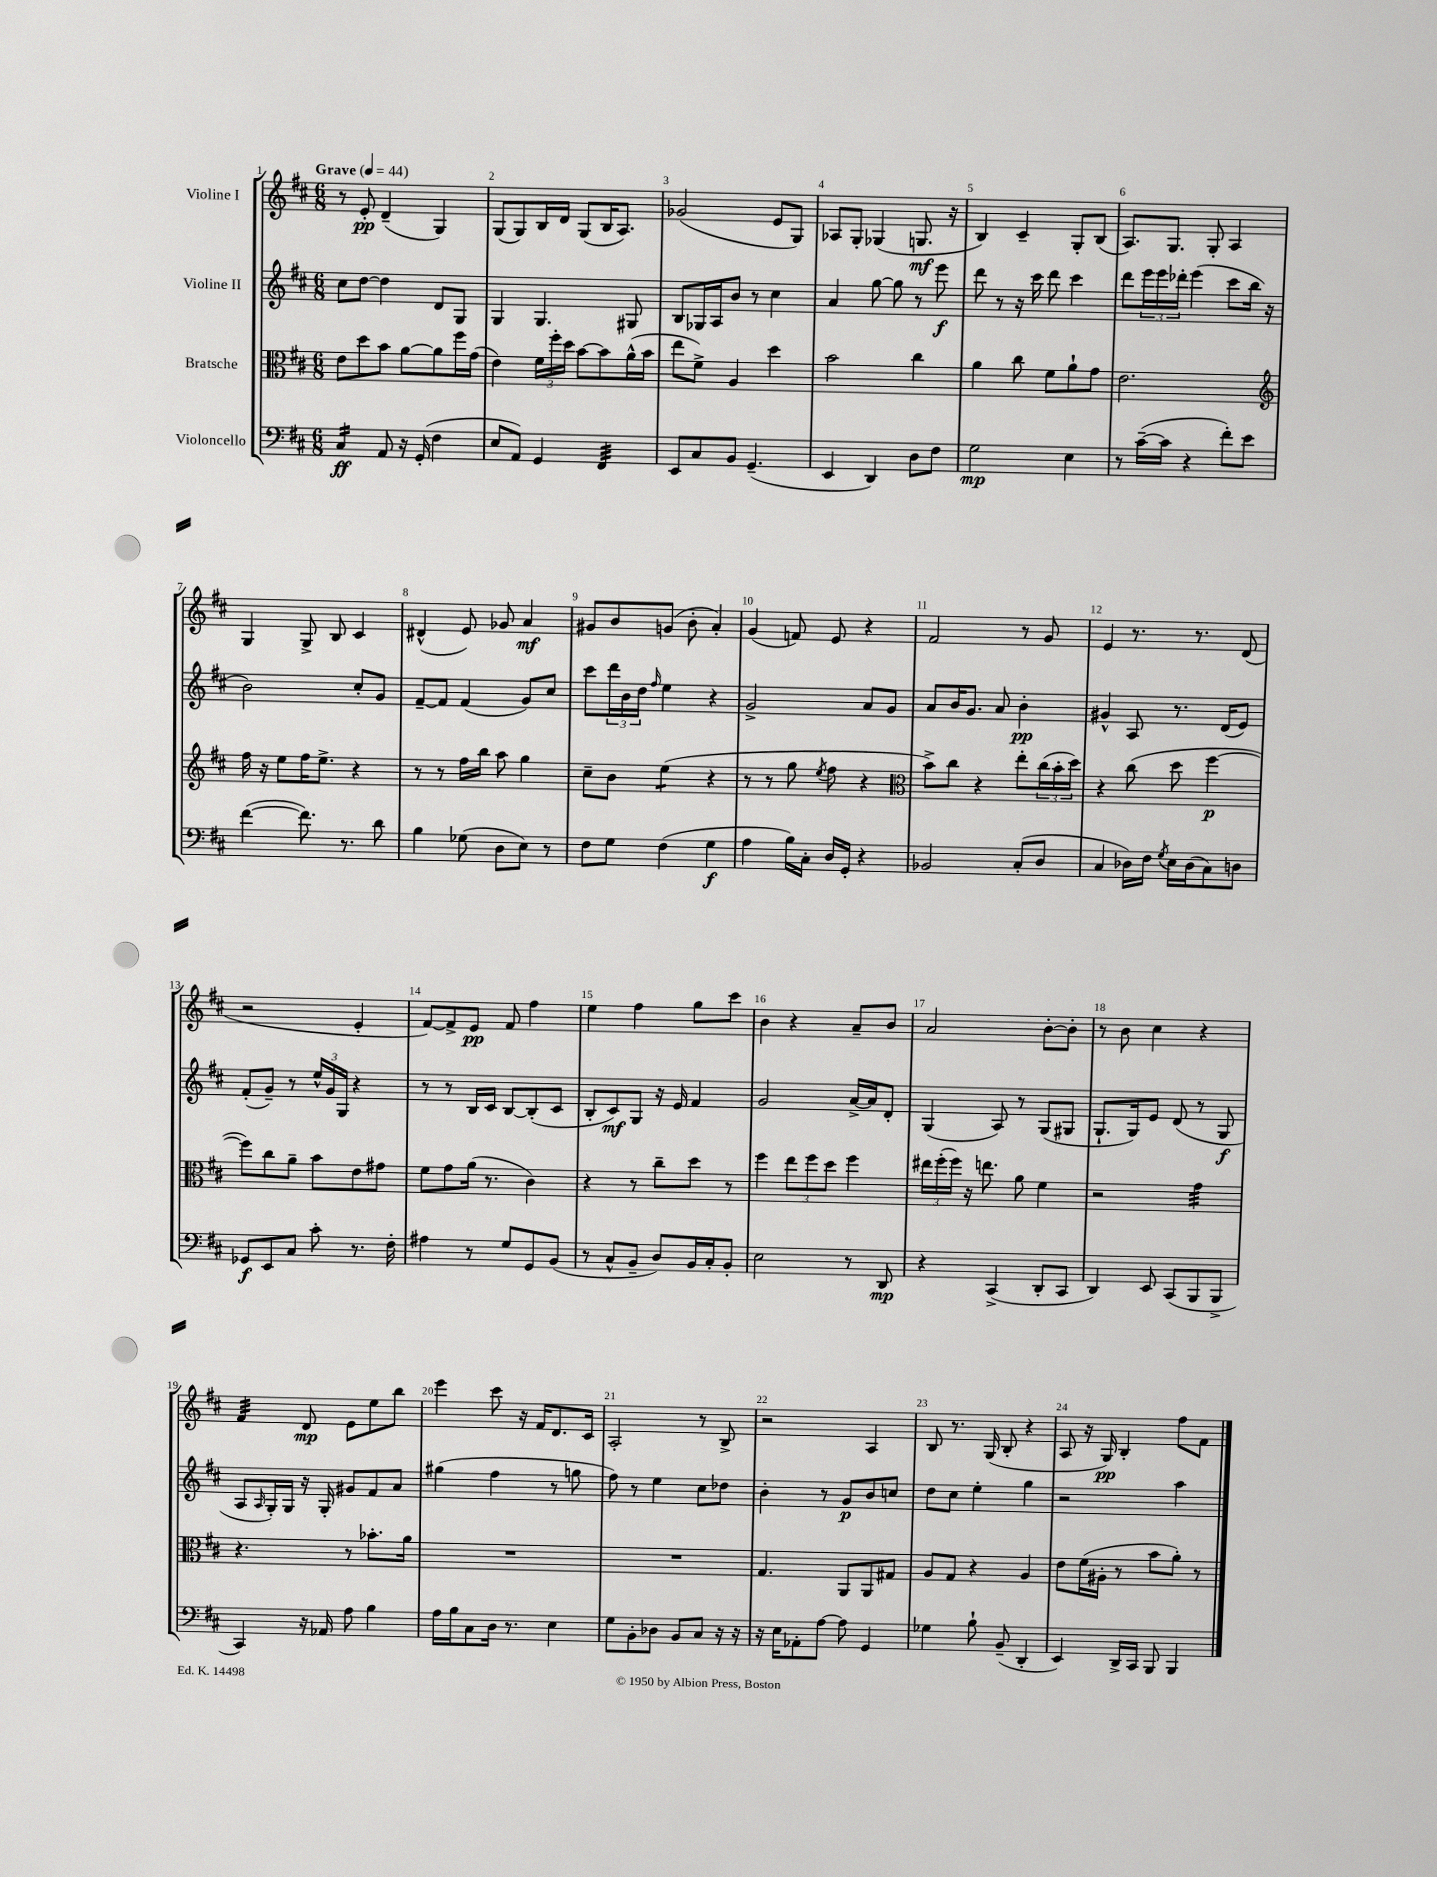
<<
\new StaffGroup <<
\new Staff = "s0" \with { instrumentName = "Violine I" } {
    \clef treble \key d \major \numericTimeSignature \time 6/8 \tempo "Grave" 4 = 44
    r8 e'8-.\pp d'4--( g4) |
    g8( g8) b16 d'16 g8( b16 a8.) |
    ges'2( e'8 g8) |
    aes8 g8-. ges4( g8.\mf r16 |
    b4) cis'4-- g8-. b8( |
    a8.) g8. g8-. a4 |
    g4 g8-> b8 cis'4 |
    dis'4-^( e'8) ges'8 a'4\mf |
    gis'8 b'8 g'8( b'8-. a'4-.) |
    g'4( f'8) e'8 r4 |
    fis'2 r8 g'8 |
    e'4 r8. r8. d'8( |
    r2 e'4-. |
    fis'8~) fis'8-> e'8\pp fis'8 fis''4 |
    e''4 fis''4 g''8 cis'''8 |
    b'4 r4 a'8-- b'8 |
    a'2 b'8~-. b'8-. |
    r8 b'8 cis''4 r4 |
    fis'4:32 d'8\mp e'8 e''8 b''8 |
    e'''4 cis'''8 r16 fis'16 d'8. cis'16 |
    a2-. r8 b8-> |
    r2 a4 |
    b8 r8. g16( b8-. r4 |
    a8 r16 g16\pp) b4-. fis''8 fis'8 \bar "|." |
}
\new Staff = "s1" \with { instrumentName = "Violine II" } {
    \clef treble \key d \major \numericTimeSignature \time 6/8
    cis''8 d''8~ d''4 d'8 g8 |
    g4 g4. gis8 |
    b8 ges16 a16 b'8 r8 cis''4 |
    a'4 g''8~ g''8 r8 e'''8\f |
    d'''8 r8 r16 cis'''16 d'''8 cis'''4 |
    d'''8 \tuplet 3/2 { e'''16 e'''16 des'''16-. } e'''4( cis'''8 b''16 r16 |
    b'2) cis''8-. g'8 |
    fis'8~-- fis'8 fis'4( g'8) cis''8 |
    cis'''8 \tuplet 3/2 { d'''16 b'16 d''16 } \grace { fis''16 } e''4 r4 |
    g'2-> a'8 g'8 |
    a'8 b'16 g'8. a'8 b'4-.\pp |
    gis'4-^ a8 r8. d'16( e'8) |
    fis'8-.( g'8--) r8 \tuplet 3/2 { e''16-^ g'16 g16 } r4 |
    r8 r8 b16 cis'16 b8~ b8-.( cis'8 |
    b8-. cis'8\mf) g8 r16 e'16 fis'4 |
    g'2 a'16~-> a'16 d'8-. |
    g4( a8) r8 g8( gis8 |
    g8.-! g16) e'8 d'8( r8 g8\f |
    a8 \grace { a16 } g16-.) g16 r16 g16-. gis'8 fis'8 a'8 |
    gis''4( fis''4 r8 g''8 |
    fis''8) r8 e''4 cis''8 des''8 |
    b'4-. r8 g'8\p b'8 c''8 |
    d''8 cis''8 e''4-. g''4 |
    r2 a''4 \bar "|." |
}
\new Staff = "s2" \with { instrumentName = "Bratsche" } {
    \clef alto \key d \major \numericTimeSignature \time 6/8
    e'8 d''8 b'8 a'8~ a'8 fis''16 g'16( |
    e'4) \tuplet 3/2 { fis'16 fis''16-. d''16 } b'8~ b'8 a'16-^( b'16 |
    e''8 fis'8->) a4 d''4 |
    b'2 cis''4 |
    a'4 cis''8 fis'8 a'8-! g'8 |
    e'2. |
    \clef treble fis''16 r16 e''8 fis''16 e''8.-> r4 |
    r8 r8 fis''16 b''16 a''8 g''4 |
    cis''8-- b'8 e''4:8( r4 |
    r8 r8 g''8 \acciaccatura { e''8 } fis''8 r4 |
    \clef alto b'8->) cis''8 r4 e''8-. \tuplet 3/2 { cis''16( b'16-. d''16) } |
    r4 cis''8( d''8 fis''4~\p |
    fis''8) cis''8 a'8-- b'8 e'8 gis'8 |
    fis'8 g'8 a'16( r8. cis'4) |
    r4 r8 cis''8-- d''8 r8 |
    fis''4 \tuplet 3/2 { e''8 fis''8 d''8 } fis''4 |
    \tuplet 3/2 { eis''16 fis''16-.( fis''16) } r16 e''8. a'8 fis'4 |
    r2 g'4:32 |
    r4. r8 bes'8.-. a'16 |
    R2. |
    R2. |
    g4. a,8 a,8 gis8 |
    a8 g8 r4 a4 |
    e'8 fis'16( ais16-. r8 b'8 a'8-.) r8 \bar "|." |
}
\new Staff = "s3" \with { instrumentName = "Violoncello" } {
    \clef bass \key d \major \numericTimeSignature \time 6/8
    cis4:16\ff a,8 r16 g,16-.( fis4 |
    e8 a,8) g,4 fis,4:32 |
    e,8 cis8 b,8 g,4.--( |
    e,4 d,4) d8 fis8 |
    g2\mp e4 |
    r8 cis'16~--( cis'16 r4 fis'8-.) e'8 |
    fis'4~( fis'8.) r8. d'8 |
    b4 ges8( d8 e8) r8 |
    fis8 g8 fis4( g4\f |
    a4 b16) cis16-. d16 g,16-. r4 |
    bes,2 cis8-.( d8 |
    cis4 des16) fis16 \acciaccatura { g8 } e16 des16( cis8) d8 |
    ges,8\f e,8 cis8 cis'8-. r8. fis16-. |
    ais4 r8 g8 g,8 b,8( |
    r8 cis8-^ b,8-- d8) b,16 cis16-. b,8-. |
    e2 r8 d,8\mp |
    r4 cis,4->( d,8-. cis,8 |
    d,4) e,8 cis,8( b,,8 b,,8-> |
    cis,4) r16 aes,16 a8 b4 |
    a16 b16 cis8 d16 r8. e4 |
    g8 b,8-. des8 b,8 cis8 r16 r16 |
    r16 e16 aes,8-. a8~ a8 g,4 |
    ges4 b8-! b,8--( d,4-. |
    e,4) d,16-> cis,16 b,,8 b,,4 \bar "|." |
}
>>
>>
\layout { \context { \Score \override BarNumber.break-visibility = ##(#f #t #t) barNumberVisibility = #all-bar-numbers-visible } }
